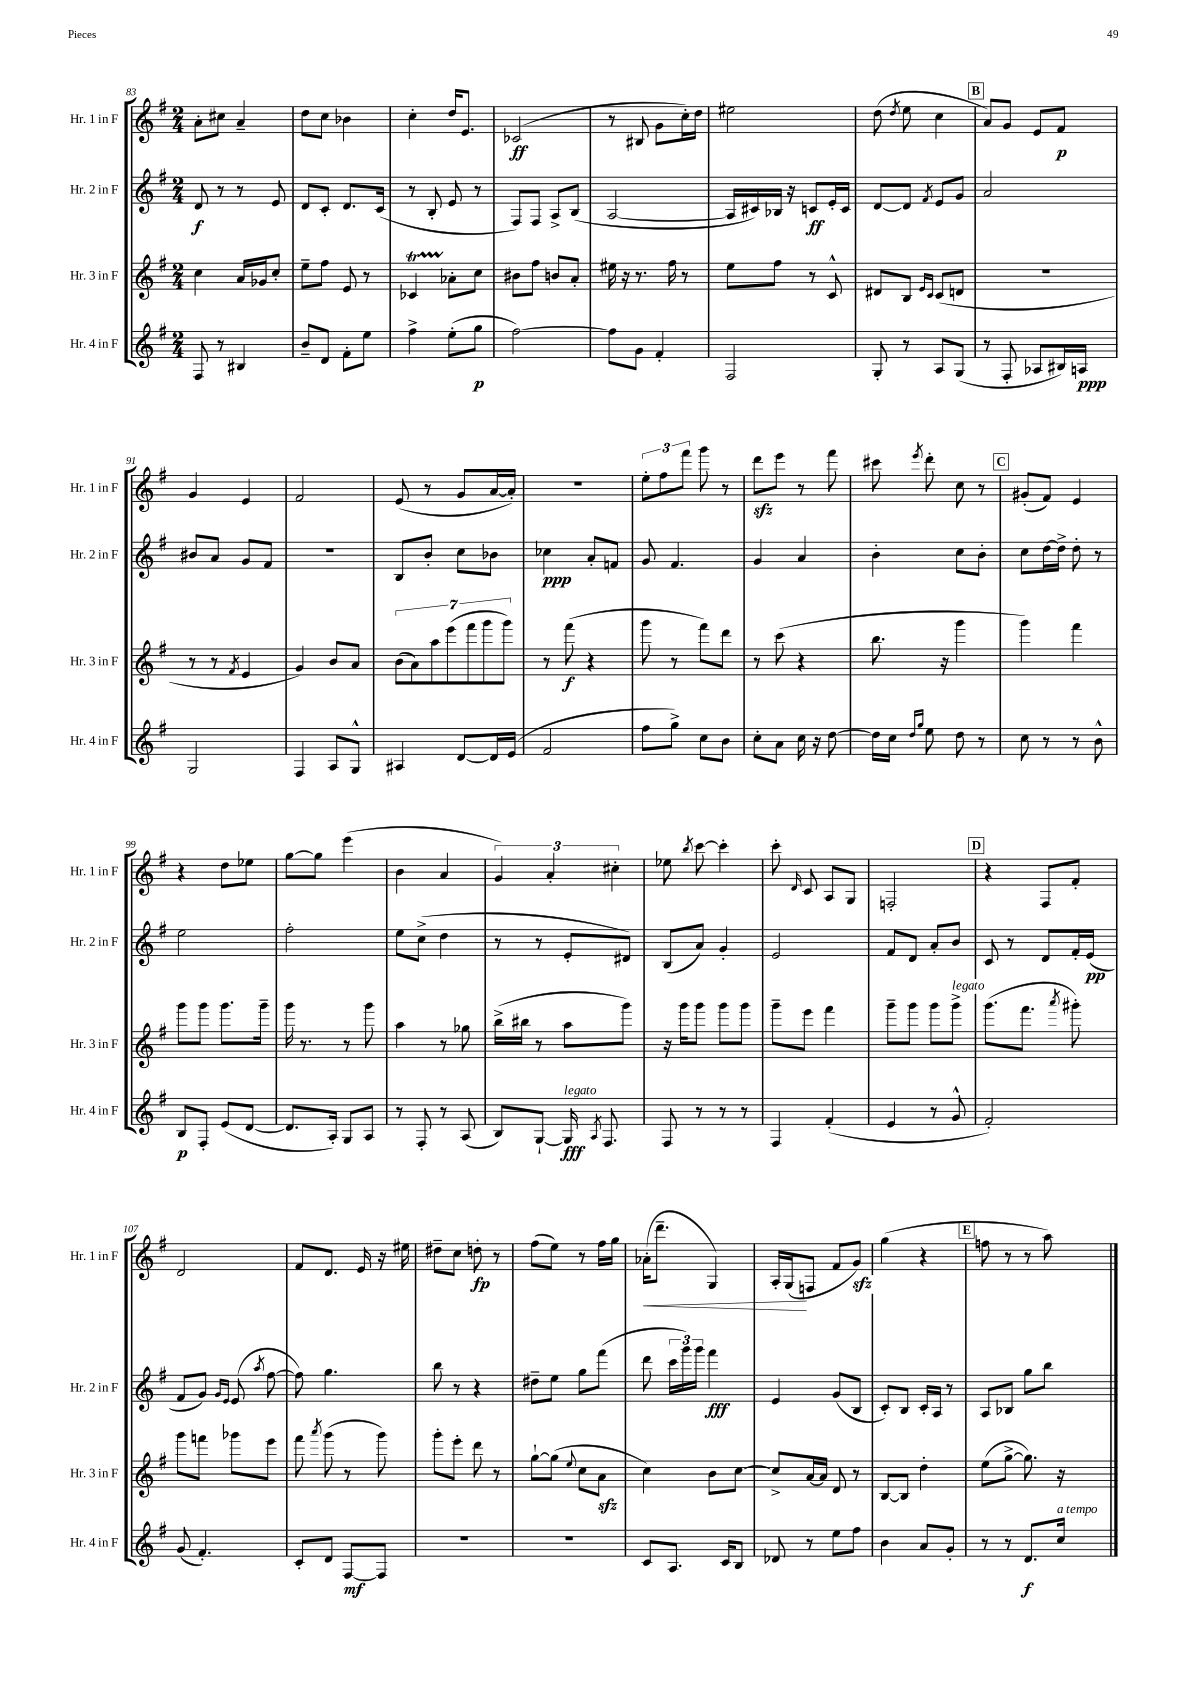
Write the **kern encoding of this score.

**kern	**kern	**kern	**kern
*staff4	*staff3	*staff2	*staff1
*clefG2	*clefG2	*clefG2	*clefG2
*k[f#]	*k[f#]	*k[f#]	*k[f#]
*M2/4	*M2/4	*M2/4	*M2/4
8F#	4cc	8d	8a'
8r	.	8r	8cc#
4B#	16a	8r	4a~
.	16g-	.	.
.	8cc'	8e	.
=	=	=	=
8b~	8ee~	8d	8dd
8d	8ff#	8c'	8cc
8f#'	8e	8.d	4b-
8ee	8r	.	.
.	.	(16c	.
=	=	=	=
4ff#^	4c-	8r	4cc'
.	.	8B'	.
(8ee'	8a-'	8e	16dd
.	.	.	8.e
8gg	8cc	8r	.
=	=	=	=
[2ff#)	8b#	8F#)	(2c-
.	8ff#	8F#	.
.	8b	8A^	.
.	8a'	(8B	.
=	=	=	=
8ff#]	16ee#	[2A	8r
.	16r	.	.
8g	8.r	.	8B#
4f#'	.	.	8g
.	16ff#	.	.
.	8r	.	16cc')
.	.	.	16dd
=	=	=	=
2F#	8ee	16A]	2ee#
.	.	16c#)	.
.	8ff#	16B-	.
.	.	16r	.
.	8r	8c	.
.	8c^^	16e'	.
.	.	16c	.
=	=	=	=
8G'	8d#	[8d	(8dd
.	.	.	8qdd
8r	8B	8d]	8ee
.	16qqe	.	.
.	16qqc	8qf#	.
8A	(8c	8e	4cc
(8G	8d	8g	.
=	=	=	=
8r	2r	2a	8a)
8F#'	.	.	8g
8A-	.	.	8e
16B#)	.	.	8f#
16A	.	.	.
=	=	=	=
2G	8r	8b#	4g
.	8r	8a	.
.	8qf#	.	.
.	4e	8g	4e
.	.	8f#	.
=	=	=	=
4F#	4g)	2r	2f#
8A	8b	.	.
8G^^	8a	.	.
=	=	=	=
4A#	(14b	8B	(8e
.	14a)	.	.
.	.	8b'	8r
.	14aa	.	.
.	(14eee	.	.
[8d	.	8cc	8g
.	14fff#	.	.
.	14ggg	.	.
16d]	.	8b-	[16a
.	14ggg)	.	.
(16e	.	.	16a'])
=	=	=	=
2f#	8r	4cc-	2r
.	(8fff#	.	.
.	4r	8a'	.
.	.	8f	.
=	=	=	=
8ff#	8ggg	8g	12ee'
.	.	.	12ff#
8gg^)	8r	4.f#	.
.	.	.	12fff#
8cc	8fff#)	.	8ggg
8b	8ddd	.	8r
=	=	=	=
8cc'	8r	4g	8ddd
8a	(8ccc	.	8eee
16cc	4r	4a	8r
16r	.	.	.
[8dd	.	.	8fff#
=	=	=	=
16dd]	8.bb	4b'	8ccc#
16cc	.	.	.
16qqdd	.	.	.
16qqgg	.	.	8qeee
8ee	.	.	8ddd'
.	16r	.	.
8dd	4ggg	8cc	8cc
8r	.	8b'	8r
=	=	=	=
8cc	4ggg)	8cc	(8g#'
8r	.	[16dd	8f#)
.	.	16dd^]	.
8r	4fff#	8dd'	4e
8b^^	.	8r	.
=	=	=	=
8B	8ggg	2ee	4r
8F#'	8ggg	.	.
(8e	8.ggg	.	8dd
[8d	.	.	8ee-
.	16ggg~	.	.
=	=	=	=
8.d]	16ggg	2ff#'	[8gg
.	8.r	.	.
.	.	.	8gg]
16A')	.	.	.
8G	8r	.	(4eee
8A	8ggg	.	.
=	=	=	=
8r	4aa	8ee	4b
8F#'	.	(8cc^	.
8r	8r	4dd	4a
(8A	8gg-	.	.
=	=	=	=
8B)	(16bb^	8r	6g)
.	16bb#	.	.
[8G`	8r	8r	.
.	.	.	6a'
16G]	8aa	8e'	.
8qA	.	.	.
8.F#	.	.	.
.	.	.	6cc#'
.	8ggg)	8d#)	.
=	=	=	=
8F#	16r	(8B	8ee-
.	16ggg	.	.
.	.	.	8qbb
8r	8ggg	8a)	[8ccc
8r	8ggg	4g'	4ccc']
8r	8ggg	.	.
=	=	=	=
4F#	8ggg~	2e	8ccc'
.	.	.	16qqd
.	8eee	.	8c
(4f#'	4fff#	.	8A
.	.	.	8G
=	=	=	=
4e	8ggg~	8f#	2F'
.	8ggg	8d	.
8r	8ggg	8a'	.
8g^^	8ggg^	8b	.
=	=	=	=
2f#')	(8.ggg	8c	4r
.	.	8r	.
.	8.fff#	.	.
.	.	8d	8F#
.	8qaaa	.	.
.	8ggg#')	16f#'	8f#'
.	.	(16e	.
=	=	=	=
(8g	8ggg	8f#	2d
4.f#')	8fff	8g)	.
.	.	16qqg	.
.	.	16qqe	.
.	8ggg-	(8e	.
.	.	8qaa	.
.	8eee	[8ff#	.
=	=	=	=
8c'	8fff#	8ff#])	8f#
.	8qaaa	.	.
8d	(8ggg	4.gg	8.d
[8F#	8r	.	.
.	.	.	16e
8F#]	8ggg)	.	16r
.	.	.	16ee#
=	=	=	=
2r	8ggg'	8bb	8dd#~
.	8eee'	8r	8cc
.	8ddd	4r	8dd'
.	8r	.	8r
=	=	=	=
2r	[8gg`	8dd#~	(8ff#
.	(8gg]	8ee	8ee)
.	8qqee	.	.
.	8cc	8gg	8r
.	8a	(8fff#	16ff#
.	.	.	16gg
=	=	=	=
8c	4cc)	8ddd	(16a-'
.	.	.	8.ddd~
8.A	.	24ccc	.
.	.	24ggg)	.
.	.	24ggg	.
.	8b	4fff#	4G)
16c	.	.	.
8B	[8cc	.	.
=	=	=	=
8d-	8cc^]	4e	16A'
.	.	.	(16G
8r	[16a	.	8F
.	16a]	.	.
8ee	8d	(8g	8f#
8ff#	8r	8B	8g)
=	=	=	=
4b	[8B	8c')	(4gg
.	8B]	8B	.
8a	4dd'	16c'	4r
.	.	16A	.
8g'	.	8r	.
=	=	=	=
8r	(8ee	8A	8ff
8r	[8gg^	8B-	8r
8.d	8.gg])	8gg	8r
.	.	8bb	8aa)
16cc	16r	.	.
==	==	==	==
*-	*-	*-	*-
